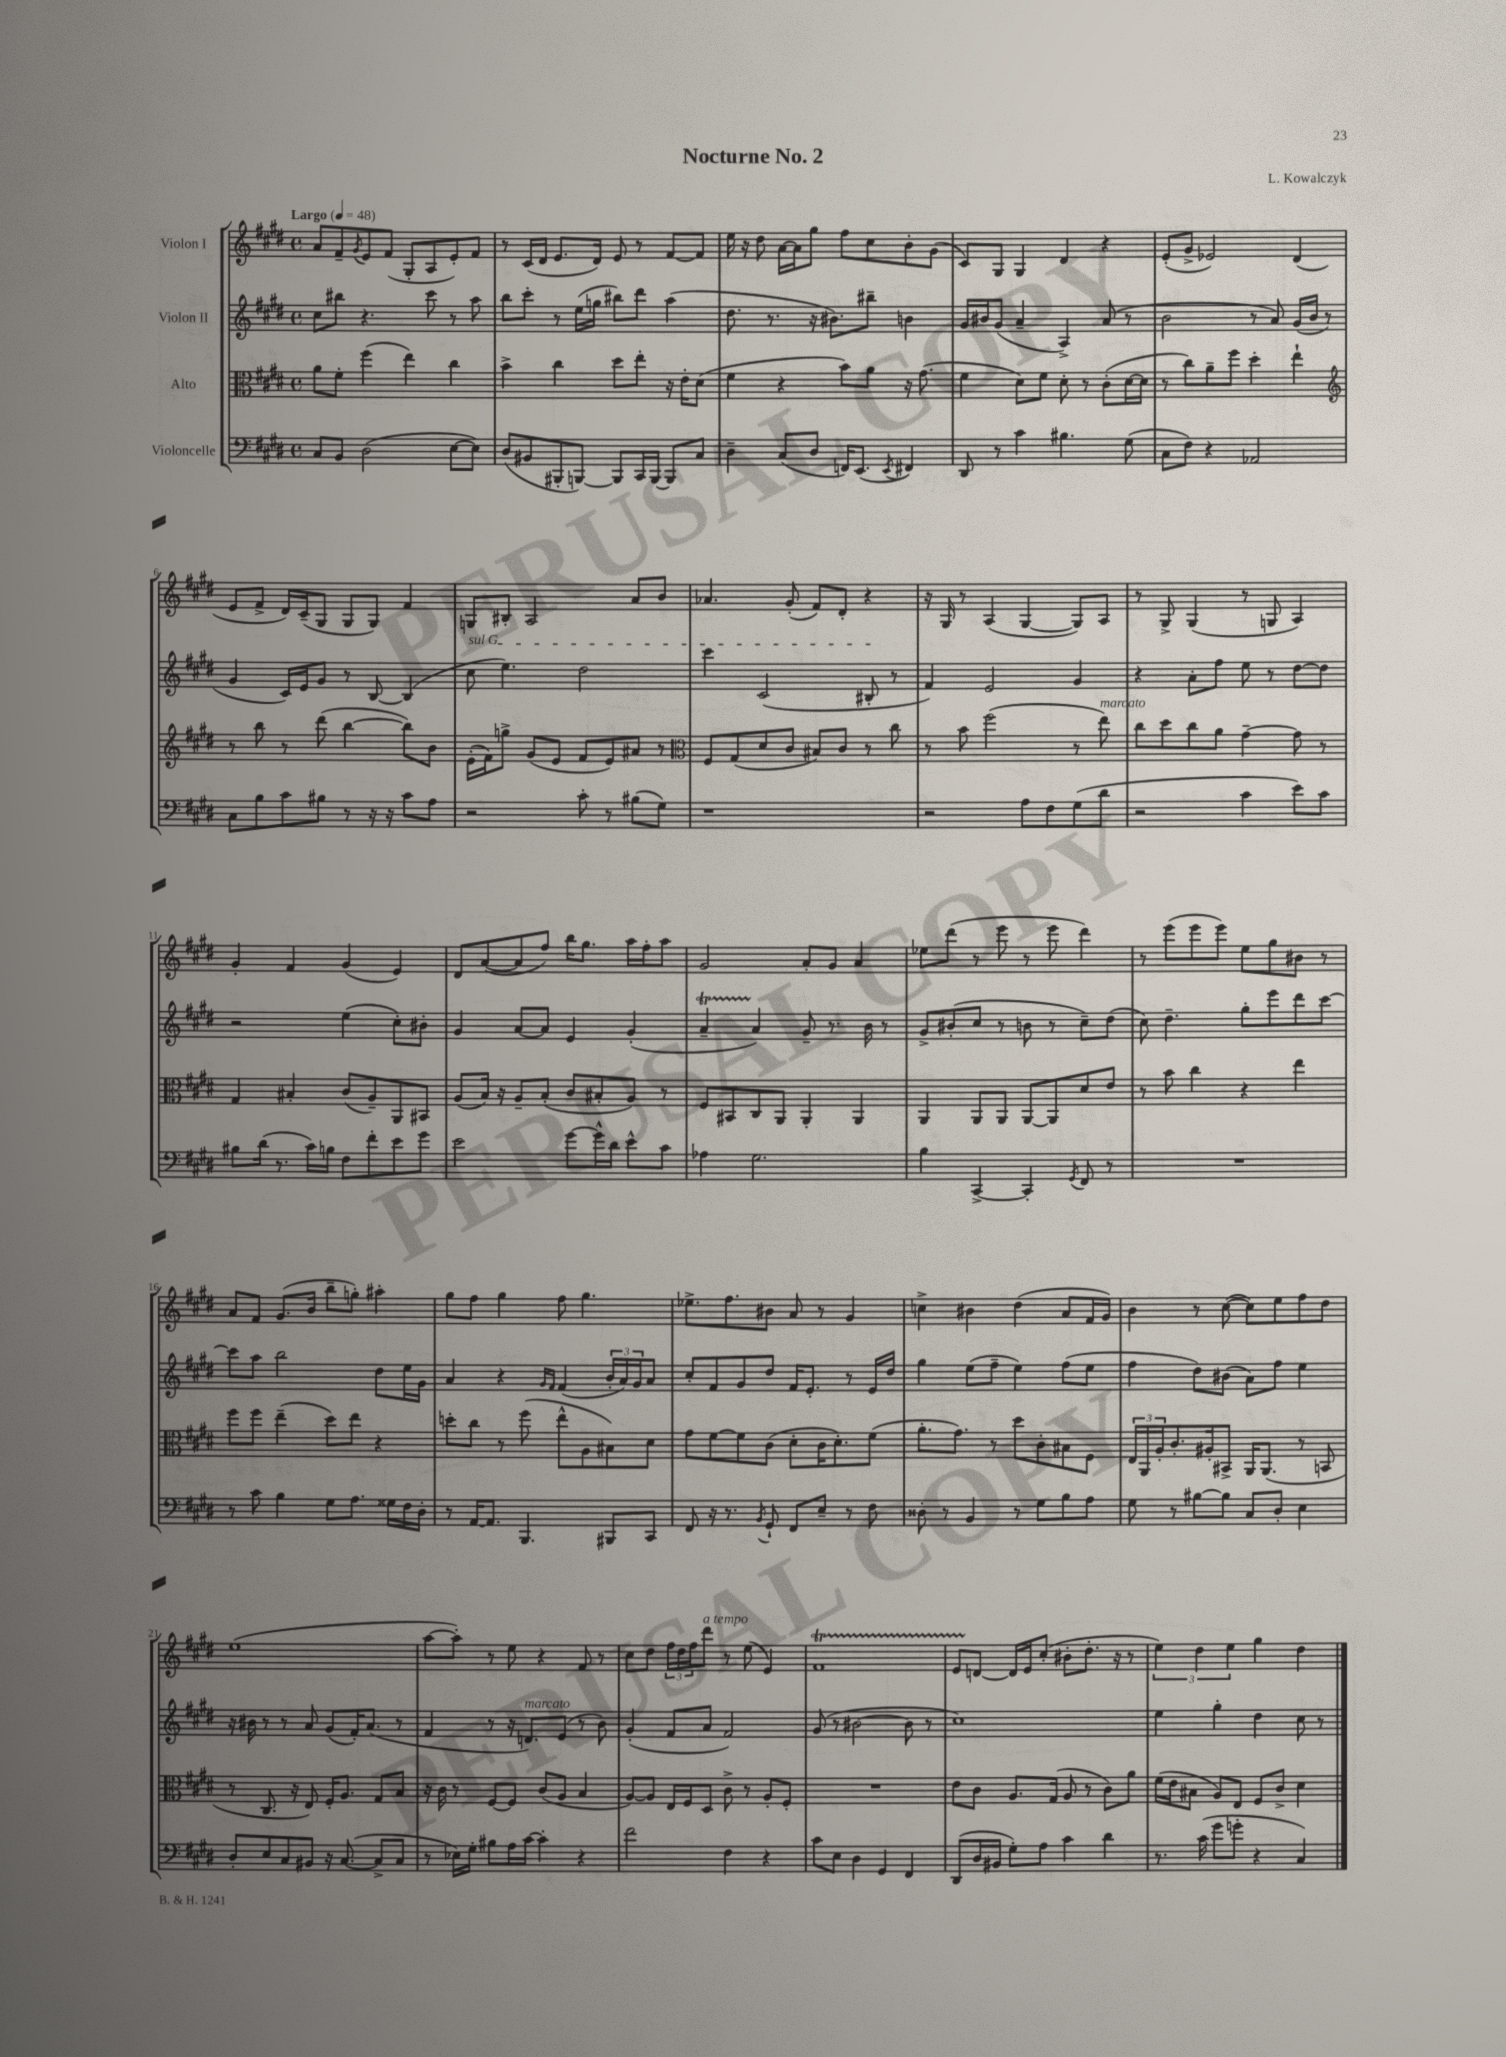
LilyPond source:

\header { title = "Nocturne No. 2" composer = "L. Kowalczyk" }
<<
\new StaffGroup <<
\new Staff = "s0" \with { instrumentName = "Violon I" } {
    \clef treble \key e \major \defaultTimeSignature \time 4/4 \tempo "Largo" 4 = 48
    a'8 fis'8-- \acciaccatura { gis'8 } e'8 fis'8( gis8-. a8 e'8-.) fis'8 |
    r8 cis'16( dis'16 e'8. dis'16) e'8 r8 fis'8~ fis'8 |
    e''16 r16 dis''8 a'16~ a'16 gis''8 fis''8 cis''8 b'8-. gis'8( |
    cis'8) gis8 gis4 dis'4 r4 |
    e'8-.( gis'8-> ees'2) dis'4( |
    e'8 fis'8-> dis'16) cis'16--( gis8 gis8 gis8) fis'4 |
    g8 bis8-. a2 a'8 b'8 |
    aes'4. gis'8-.( fis'8) dis'8-. r4 |
    r16 gis16 r8 a4( gis4~ gis8) a8 |
    r8 gis8-> gis4( r8 g8 a4) |
    gis'4-. fis'4 gis'4( e'4) |
    dis'8 a'8~( a'8 fis''8) b''16 gis''8. a''16 fis''16-. a''8 |
    gis'2 a'8-. gis'8 a'4 |
    ees''8 dis'''8( r8 e'''8 r8 e'''8 dis'''4) |
    r8 e'''8( e'''8 e'''8) e''8 gis''8 bis'8 r8 |
    a'8 fis'8 gis'8.( b'16 b''8-- g''8-.) ais''4-. |
    gis''8 fis''8 gis''4 fis''8 gis''4. |
    ees''8.-> fis''8. bis'8 a'8 r8 gis'4 |
    c''4-> bis'4 dis''4( a'8 fis'16 gis'16) |
    b'4 r8 cis''8~( cis''8) e''8 fis''8 dis''8 |
    e''1( |
    a''8~ a''8-.) r8 e''8 r4 fis'8 r8 |
    cis''8 dis''8 \tuplet 3/2 { fis''16 dis''16 fis''16 } dis'''8^\markup { \italic "a tempo" } r8 e''8( e'4) |
    fis'1\startTrillSpan |
    e'8 d'8~\stopTrillSpan d'16 e'16 cis''8-.( bis'8-. dis''8.-. r16 r8 |
    \tuplet 3/2 { e''4) dis''4 e''4 } gis''4 dis''4 \bar "|." |
}
\new Staff = "s1" \with { instrumentName = "Violon II" } {
    \clef treble \key e \major \defaultTimeSignature \time 4/4
    cis''8 bis''8 r4. cis'''8 r8 a''8 |
    b''8 cis'''8-. r8 e''16( g''16 bis''8) dis'''8 a''4( |
    dis''8. r8. r16 bis'8.) bis''8-- b'4 |
    gis'16 bis'16 gis'8( a'4-- a4->) a'8( r8 |
    b'2 r8 a'8) gis'16( b'16 r8 |
    gis'4 cis'16) e'16 gis'8 r8 b8~ b4( |
    \once \override TextSpanner.bound-details.left.text = \markup { \italic "sul G" } cis''8\startTextSpan e''4.) dis''2 |
    cis'''4 cis'2( bis8-.\stopTextSpan r8 |
    fis'4) e'2 gis'4 |
    r4 a'8-. fis''8 e''8 r8 dis''8~ dis''8 |
    r2 e''4( cis''8-.) bis'8-. |
    gis'4 a'8~ a'8 e'4 gis'4-.( |
    a'4--\startTrillSpan a'4\stopTrillSpan) gis'8-- r8. b'16 r8 |
    gis'8-> bis'8-.( cis''8 r8 b'8 r8 cis''8--) dis''8( |
    cis''8) dis''4.-- gis''8-. e'''8 dis'''8 cis'''8~ |
    cis'''8 a''8 b''2 dis''8 e''16 gis'16 |
    a'4 r4 \grace { gis'16 fis'16 } fis'4( \tuplet 3/2 { b'16-. a'16) gis'16 } a'8 |
    cis''8-. fis'8 gis'8 dis''8 fis'16 e'8.-. r8 e'16 dis''16 |
    gis''4 e''8( fis''8-- e''4) fis''8( e''8 |
    fis''4 dis''8) bis'8( a'8) fis''8 e''4 |
    r16 bis'16 r8 r8 a'8 gis'8( fis'16-.) a'8.( r8 |
    fis'4 r8 r16 d'8.^\markup { \italic "marcato" }) e'8( r8 b'8) |
    gis'4-.( fis'8 a'8 fis'2) |
    gis'8( r8 bis'2~ bis'8 r8 |
    cis''1) |
    e''4 gis''4-. dis''4 cis''8 r8 \bar "|." |
}
\new Staff = "s2" \with { instrumentName = "Alto" } {
    \clef alto \key e \major \defaultTimeSignature \time 4/4
    a'8 fis'8-. fis''4( e''4) cis''4 |
    b'4-> cis''4 dis''8 e''8-. r16 e'16-. dis'8( |
    fis'4 r4 b'8) a'8 r16 gis'8.( |
    fis'4 dis'8) fis'8 dis'8-. r8 cis'8-.( dis'16~ dis'16 |
    r8 cis''8) a'8-- fis''8 dis''4-. e''4-! |
    \clef treble r8 b''8 r8 dis'''8( b''4~ b''8) b'8 |
    e'16-.( fis'16) g''8-> gis'8( e'8 fis'8 e'8) ais'8 r8 |
    \clef alto fis8 gis8( dis'8 cis'8 bis8) cis'8 r8 cis''8 |
    r8 b'8 fis''2( r8 e''8^\markup { \italic "marcato" }) |
    cis''8 dis''8 cis''8 a'8 gis'4~-- gis'8 r8 |
    gis4 bis4-. cis'8( a8--) a,8 bis,8 |
    a8( b16) r16 a8-- b8-.( cis'8 bis8-. a8) r8 |
    fis8 bis,8 cis8 a,8 a,4-. a,4 |
    a,4 a,8 a,8 a,8~ a,8 dis'8 e'8 |
    r8 b'8 cis''4 r4 e''4 |
    fis''8 fis''8 e''4--( dis''8) e''8 r4 |
    d''8-. cis''8 r8 fis''8( e''8-^ a8 bis8) dis'8 |
    gis'8 fis'8~ fis'8 cis'8( dis'8-. cis'16 dis'8.-.) fis'8( |
    a'8.-. gis'8.) r8 dis''8 cis'8-. bis8 fis8 |
    \tuplet 3/2 { e16 a,16 a16-. } cis'8.-. ais16-. bis,8-> a,16 a,8.( r8 b,8 |
    r8 cis8. r16 e8) fis16-. a8. gis8 b8 |
    r16 cis'16 r8 fis8~ fis8 cis'8( a8 b4 |
    a8~) a8 e16 fis16 dis8 cis'8-> r8 a8-. fis8-. |
    R1 |
    e'8 cis'8 a8. gis16( a8 r8 cis'8) a'8 |
    fis'16( e'16 bis8 a8) e8 fis8 cis'8-> dis'4 \bar "|." |
}
\new Staff = "s3" \with { instrumentName = "Violoncelle" } {
    \clef bass \key e \major \defaultTimeSignature \time 4/4
    cis8 b,8 dis2( e8~ e8) |
    dis8( bis,8 bis,,8-. b,,8~) b,,8 cis,16 b,,16~ b,,8 cis8 |
    dis4-- cis8( dis8 f,16) e,8.( \acciaccatura { e,8 } fis,4) |
    dis,8 r8 cis'4 bis4. gis8( |
    cis8 fis8) r4 aes,2 |
    cis8 b8 cis'8 bis8 r8 r16 r16 cis'8 a8 |
    r2 cis'8-. r8 bis8( gis8) |
    r1 |
    r2 a8 fis8 gis8( dis'8 |
    r2 cis'4 e'8) cis'8 |
    bis8 dis'16( r8. cis'16) b16 fis8 fis'8-. e'8 gis'8 |
    e'2 gis'8~ gis'16-^ dis'16 e'8-^ cis'8 |
    aes4 gis2. |
    b4 cis,4~-> cis,4-. \acciaccatura { gis,8 } fis,8 r8 |
    R1 |
    r8 cis'8 b4 gis8 a8. gisis16 fis16 dis16-. |
    r8 a,16~ a,8. b,,4. bis,,8 cis,8 |
    fis,8 r16 r8. \acciaccatura { b,8 } gis,8-! fis,8 e8-- r8 fis8 |
    disis8-. r8 b,4 r8 gis8 b8 a8 |
    gis8 r8 bis8~ bis8 cis8 dis8-. e4 |
    dis8-. e8 cis8 bis,8 r16 cis8.~( cis8-> cis8 |
    r8 ees16) gis16-. bis8 a16 cis'16~ cis'4-. r4 |
    fis'2 fis4 r4 |
    cis'8 e8 dis4 gis,4 fis,4 |
    dis,8( dis16 bis,16 gis8-.) a8 cis'4 dis'4 |
    r8. cis'16( gis'8 g'8-. r4 cis4) \bar "|." |
}
>>
>>
